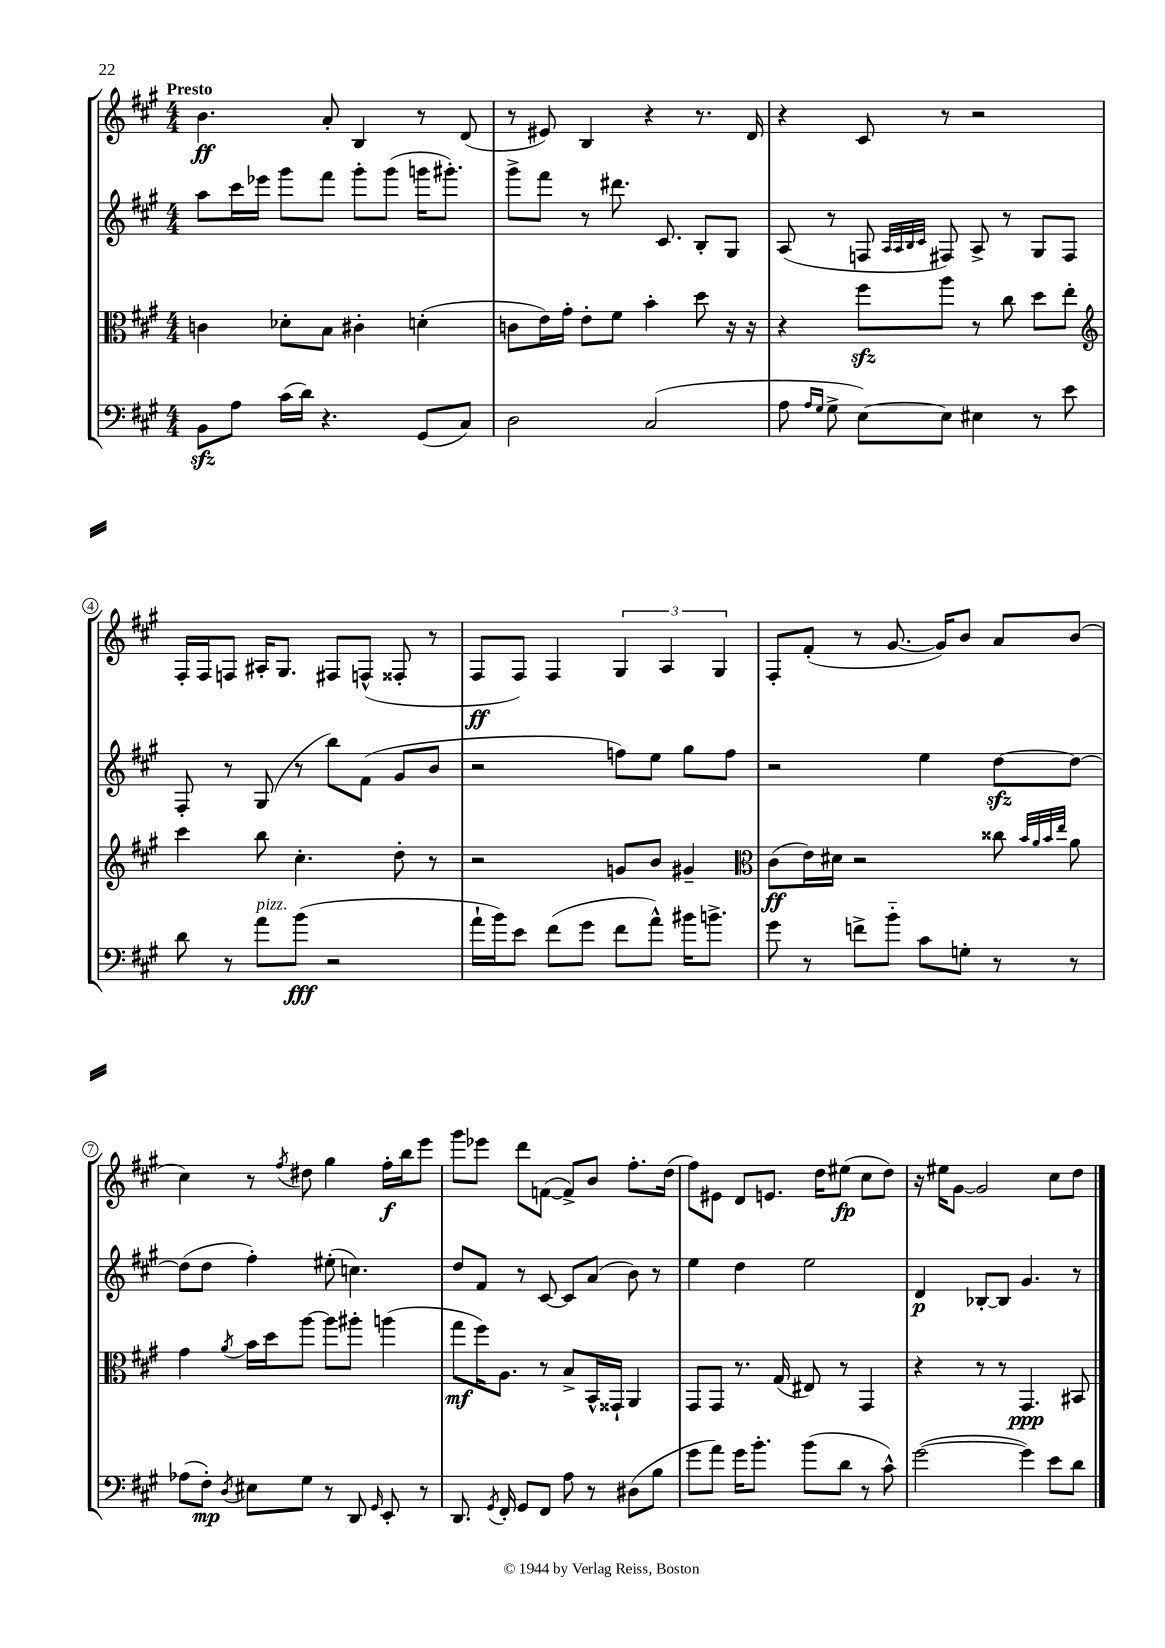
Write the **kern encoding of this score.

**kern	**kern	**kern	**kern
*staff4	*staff3	*staff2	*staff1
*clefF4	*clefC3	*clefG2	*clefG2
*k[f#c#g#]	*k[f#c#g#]	*k[f#c#g#]	*k[f#c#g#]
*M4/4	*M4/4	*M4/4	*M4/4
8BB	4c	8aa	4.b
8A	.	16ccc#	.
.	.	16eee-	.
(16c#	8d-'	8ggg#	.
16d)	.	.	.
4.r	8B	8fff#	8a'
.	4c#'	8ggg#'	4B
.	.	(8ggg#	.
(8GG#	(4d'	16ggg	8r
.	.	8.ggg#')	.
8C#)	.	.	(8d
=	=	=	=
2D	8c	8ggg#^	8r
.	16e)	8fff#	8e#)
.	16g#'	.	.
.	8e'	8r	4B
.	8f#	8.ddd#	.
(2C#	4b'	.	4r
.	.	8.c#	.
.	8dd	8B'	8.r
.	16r	8G#	.
.	16r	.	16d
=	=	=	=
8A	4r	(8A	4r
16qqA	.	.	.
16qqG#	.	.	.
8G#^	.	8r	.
[8E)	8ff#	8F	8c#
.	.	32qqA	.
.	.	32qqA	.
.	.	32qqB	.
.	.	32qqc#	.
8E]	8aa	8F#)	8r
4E#	8r	8A^	2r
.	8cc#	8r	.
8r	8dd	8G#	.
8e	8ee'	8F#	.
=	=	=	=
*	*clefG2	*	*
8d	4ccc#	8F#'	16F#'
.	.	.	16F#
8r	.	8r	8F
8a	8bb	(8G#	16A#'
.	.	.	8.G#
(8b	4.cc#'	8r	.
2r	.	8bb)	8F#
.	.	(8f#	(8F^^
.	8dd'	8g#	8F##'
.	8r	8b	8r
=	=	=	=
16a`	2r	2r	8F#
16b)	.	.	.
8e	.	.	8F#)
(8f#	.	.	4F#
8g#	.	.	.
8f#	8g	8ff)	6G#
8a^^)	8b	8ee	.
.	.	.	6A
16b#	4g#~	8gg#	.
8.b^	.	.	.
.	.	.	6G#
.	.	8ff	.
=	=	=	=
*	*clefC3	*	*
8g#	(8c#	2r	8F#'
8r	16e)	.	(8f#'
.	16d#	.	.
8f^	2r	.	8r
8b'~	.	.	[8.g#
8c#	.	4ee	.
.	.	.	16g#])
8G'	.	.	8b
8r	8cc##	[8dd	8a
.	32qqb	.	.
.	32qqa	.	.
.	32qqb	.	.
.	32qqee	.	.
8r	8a	8dd_	(8b
=	=	=	=
(8A-	4g#	(8dd]	4cc#)
8F#')	.	8dd	.
8qD	8qa	.	.
8E#	16b	4ff#')	8r
.	16dd	.	.
.	.	.	8qff#
8G#	[8aa	.	8dd#
8r	8aa]	(8ee#'	4gg#
8DD	8aa#'	4.cc)	.
16qqGG#	.	.	.
8EE'	(4aa	.	16ff#'
.	.	.	16bb
8r	.	.	8eee
=	=	=	=
8.DD	8gg#	8dd	8ggg#
.	16ff#)	8f#	8eee-
8qGG#	.	.	.
16FF#'	8.A	.	.
8GG#	.	8r	8ddd
8FF#	8r	[8c#	([8f
8A	8B^	8c#]	8f^])
8r	16BB^^	(8a	8b
.	16GG##`	.	.
(8D#	4AA	8b)	8.ff#'
8B	.	8r	.
.	.	.	(16dd
=	=	=	=
8g#	8GG#	4ee	8ff#)
8a)	8GG#	.	8e#
16g#	8.r	4dd	8d
8.b'	.	.	.
.	.	.	8.e
.	(16G#	.	.
(8b	8E#)	2ee	.
.	.	.	16dd
8d	8r	.	(8ee#
8r	4GG#	.	8cc#
8c#^^)	.	.	8dd)
=	=	=	=
([2g#	4r	4d	16r
.	.	.	16ee#
.	.	.	[8g#
.	8r	[8B-'	2g#]
.	8r	8B-]	.
4g#])	4.GG#	4.g#	.
8e	.	.	8cc#
8d	8BB#	8r	8dd
==	==	==	==
*-	*-	*-	*-
